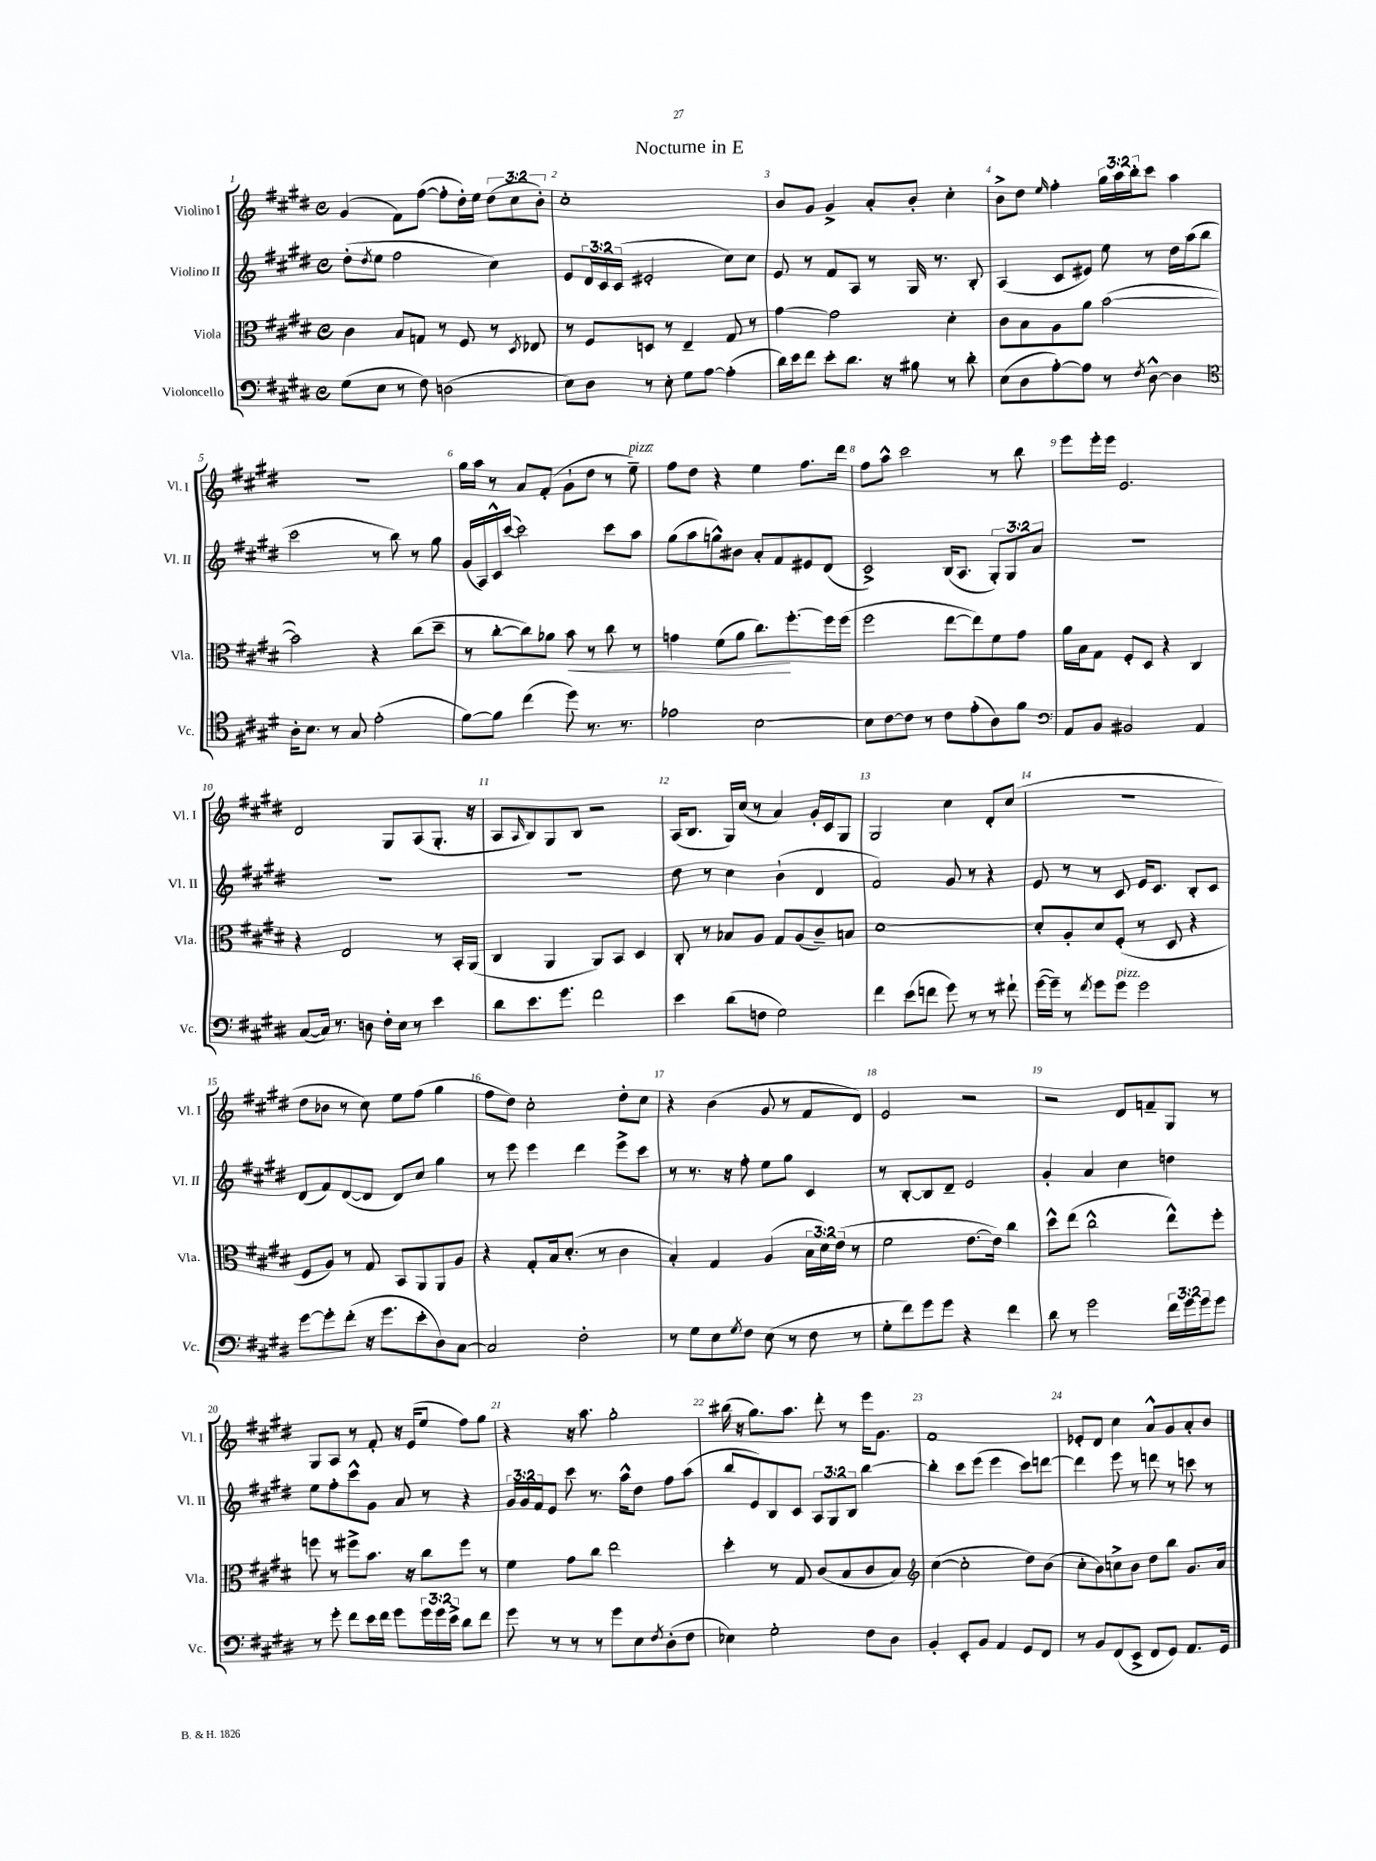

**kern	**kern	**kern	**kern
*staff4	*staff3	*staff2	*staff1
*clefF4	*clefC3	*clefG2	*clefG2
*k[f#c#g#d#]	*k[f#c#g#d#]	*k[f#c#g#d#]	*k[f#c#g#d#]
*M4/4	*M4/4	*M4/4	*M4/4
*met(c)	*met(c)	*met(c)	*met(c)
(8G#	4c#	(8dd#'	(4g#
.	.	8qdd#	.
8E	.	8ee	.
8r	8B	2ff#	8f#)
8F#)	8G	.	([8ff#
(2D	8r	.	8ff#']
.	8F#	.	16dd#')
.	.	.	16ee
.	8r	4cc#)	(12dd#
.	.	.	12cc#
.	8qD#	.	.
.	8E-	.	.
.	.	.	12b')
=	=	=	=
8E)	8r	8e	1cc#'
8D#	8F#	24d#	.
.	.	24c#	.
.	.	(24c#	.
8r	8D	2e#'	.
8E'	8r	.	.
8G#	4E~	.	.
[8A	.	.	.
(4A']	8G#	8cc#)	.
.	8r	8cc#	.
=	=	=	=
16d#)	[4g#	8e	8b
16e	.	.	.
8f#	.	8r	8g#
8e'	2g#]	8f#	4g#^
8.d#	.	8A	.
.	.	8r	8a'
16r	.	.	.
8B#	.	16G#	8b'
.	.	8.r	.
8r	4d#'	.	4cc#'
8d#'	.	8B'	.
=	=	=	=
(8E	8c#	(4A	8b^
8D#	8B	.	8dd#
.	.	.	16qqee
[8A')	8A	8c#	4ff#'
8A]	8a	8e#)	.
8r	([2b	8ee	24gg#
.	.	.	24aa
.	.	.	24bb'
8qF#	.	.	.
[8D#^^	.	8r	8ccc#
4D#]	.	16dd#	4aa
.	.	(16aa	.
.	.	8bb	.
=	=	=	=
*clefC4	*	*	*
16A'	2b])	2ccc#	1r
8.B	.	.	.
8r	.	.	.
8G#	.	.	.
(2e'	4r	8r	.
.	.	8bb)	.
.	(8cc#	8r	.
.	8dd#~	8gg#	.
=	=	=	=
[8f#)	8r	(16g#	16gg#
.	.	16A)	16aa
8f#]	[8cc#'	16c#^^	8r
.	.	([16ccc#	.
(4cc#	8cc#])	2ccc#])	8a
.	8a-	.	(8f#'
8dd#)	8b	.	8g#`
8.r	8r	.	8dd#
.	8cc#	8ccc#	8r
8.r	.	.	.
.	8r	8aa	8ee~)
=	=	=	=
2e-	4g	(8gg#	8ff#
.	.	8aa	8dd#
.	(8f#	8gg^^)	4r
.	8a	8b#	.
[2B	8.cc#)	8a'	4ee
.	.	8f#	.
.	[8.ff#'	.	.
.	.	8e#	8.ff#
.	16ff#]	(8d#	.
.	(16ff#	.	16ddd#
=	=	=	=
8B]	2ff#	2c#^)	8ff#
[8c#	.	.	8aa^^
8c#]	.	.	2ccc#
8r	.	.	.
8c#	[8ee	(16B	.
.	.	8.A	.
(8e'	8ee])	.	.
8A)	8f#	12G#')	8r
.	.	12G#	.
8f#	8g#	.	8bb
.	.	12a	.
=	=	=	=
*clefF4	*	*	*
8AA	16a	1r	8eee
.	16B	.	.
8BB	8G#	.	16eee'
.	.	.	16eee
2BB#	8F#'	.	2.e
.	8D#	.	.
.	4r	.	.
4AA	4C#	.	.
=	=	=	=
([8C#	4r	1r	2d#
16C#])	.	.	.
8.r	.	.	.
.	2E	.	.
8D	.	.	.
16F#'	.	.	8G#
16E	.	.	.
8r	.	.	(8A
4e	8r	.	8.G#'
.	16BB'	.	.
.	(16AA	.	16r
=	=	=	=
8d#	4C#	1r	8A
.	.	.	16qqA
8.e	.	.	8B)
.	4AA	.	8G#
8.g#	.	.	.
.	.	.	8B
2f#	8AA)	.	2r
.	8BB	.	.
.	4D#	.	.
=	=	=	=
4e	8C#'	8dd#	(16A
.	.	.	8.B
.	8r	8r	.
(8d#	8B-	4cc#	16G#)
.	.	.	(16cc#
8F	8A	.	8r
2G#)	8G#	(4b`	4a)
.	(8A	.	.
.	8c#~)	4d#	16g#'
.	.	.	16c#
.	8B	.	8G#
=	=	=	=
4f#	[1d#	2f#)	2G#
(8e	.	.	.
8f	.	.	.
8g#)	.	8g#	4cc#
8r	.	8r	.
8r	.	4r	8d#'
8f#`	.	.	(8cc#
=	=	=	=
([16g#	8d#']	8e	1r
16g#~])	.	.	.
8r	8A'	8r	.
8qf#	.	.	.
8g#	8d#	8r	.
8g#	(8F#'	8c#	.
2g#	8r	16e	.
.	.	8.c#	.
.	8D#	.	.
.	4r	8B'	.
.	.	8c#	.
=	=	=	=
[8g#	8F#	(8d#	8dd#
8g#']	8A)	8f#)	8b-
(8f#'	8r	([8d#	8r
16r	8G#	8d#]	8cc#)
8.g#	.	.	.
.	8BB	8d#)	8ee
8e'	8AA	8cc#	(8ff#
8D#)	8AA	4gg#	4gg#
[8C#	8A	.	.
=	=	=	=
2C#]	4r	8r	8ff#
.	.	8eee	8dd#)
.	8G#'	4eee	2cc#'
.	16B	.	.
.	(8.d#'	.	.
2F#'	.	4ddd#	.
.	8r	.	.
.	4c#	8eee^	8dd#'
.	.	8ccc#	8cc#
=	=	=	=
8r	4B')	8r	4r
8G#	.	8.r	.
8E	4G#	.	(4b
.	.	16r	.
8qG#	.	.	.
8F#	.	8ff#'	.
(8E	(4A	8ee	8g#
8r	.	8gg#	8r
8F#	24B	4c#	8f#
.	24d#)	.	.
.	(24e	.	.
8r	8r	.	8d#)
=	=	=	=
8G#'	2f#	8r	2e
8f#)	.	[8B'	.
8g#	.	8B]	.
8g#	.	8d#~	.
4r	[8.e	2e	2r
.	16e])	.	.
4f#	4cc#	.	.
=	=	=	=
8d#	8dd#^^	4g#'	2r
8r	(8ee	.	.
2g#	2cc#^^	4a	.
.	.	4cc#	8d#
.	.	.	8f~
24f#	8ee^^)	4dd	8G#
24g#	.	.	.
24g#	.	.	.
8g#	8ff#'	.	8r
=	=	=	=
8r	8ff	8ee	8G#
8g#'	8r	8ff#'	8A
8f#	8ff#^	8ccc#^^	8r
16e	8.b	8g#	8f#'
16f#	.	.	.
8g#	.	8a	16r
.	16r	.	(16e
24g#	8cc#	8r	8ee
24g#	.	.	.
24e^	.	.	.
8d#	8ff#	4r	8ff#)
8f#	8r	.	8gg#
=	=	=	=
8g#	4f#	24g#	4r
.	.	24g#	.
.	.	24f#	.
8r	.	8e	.
8r	8g#	8ccc#	16r
.	.	.	8.aa
8r	8cc#	8.r	.
8g#	2ee	.	2gg#'
.	.	16aa^^	.
8E	.	8dd#	.
8qF#	.	.	.
(8D#'	.	8ff#	.
8F#	.	(8aa	.
=	=	=	=
4E-)	4dd#'	8bb	(16bb#
.	.	.	16r
.	.	8e)	8.gg#)
2G#'	8r	8B	.
.	.	.	8.aa
.	8G#	8c#	.
.	(8c#	12A	8ddd#'
.	.	12G#	.
.	8B	.	8r
.	.	12B	.
8F#	8c#	[4bb	16eee
.	.	.	8.g#
8D#	8B)	.	.
=	=	=	=
*	*clefG2	*	*
4BB'	([4cc#	4bb']	1f#
8EE'	2cc#']	8ccc#	.
8BB	.	(8eee	.
4AA	.	4eee	.
8GG#	8dd#)	8ccc#)	.
8FF#	(8b	[8ddd	.
=	=	=	=
8r	8cc#'	4ddd]	8e-'
8BB	8b)	.	8d#
(8FF#	8cc^	8eee	4cc#
8EE^	8b	8r	.
8FF#	8dd#	8ddd	8a^^
8GG#)	8bb	8r	8g#
8.AA	8.g#	8ccc	8a'
.	.	8r	8b
16GG#	16a	.	.
==	==	==	==
*-	*-	*-	*-
